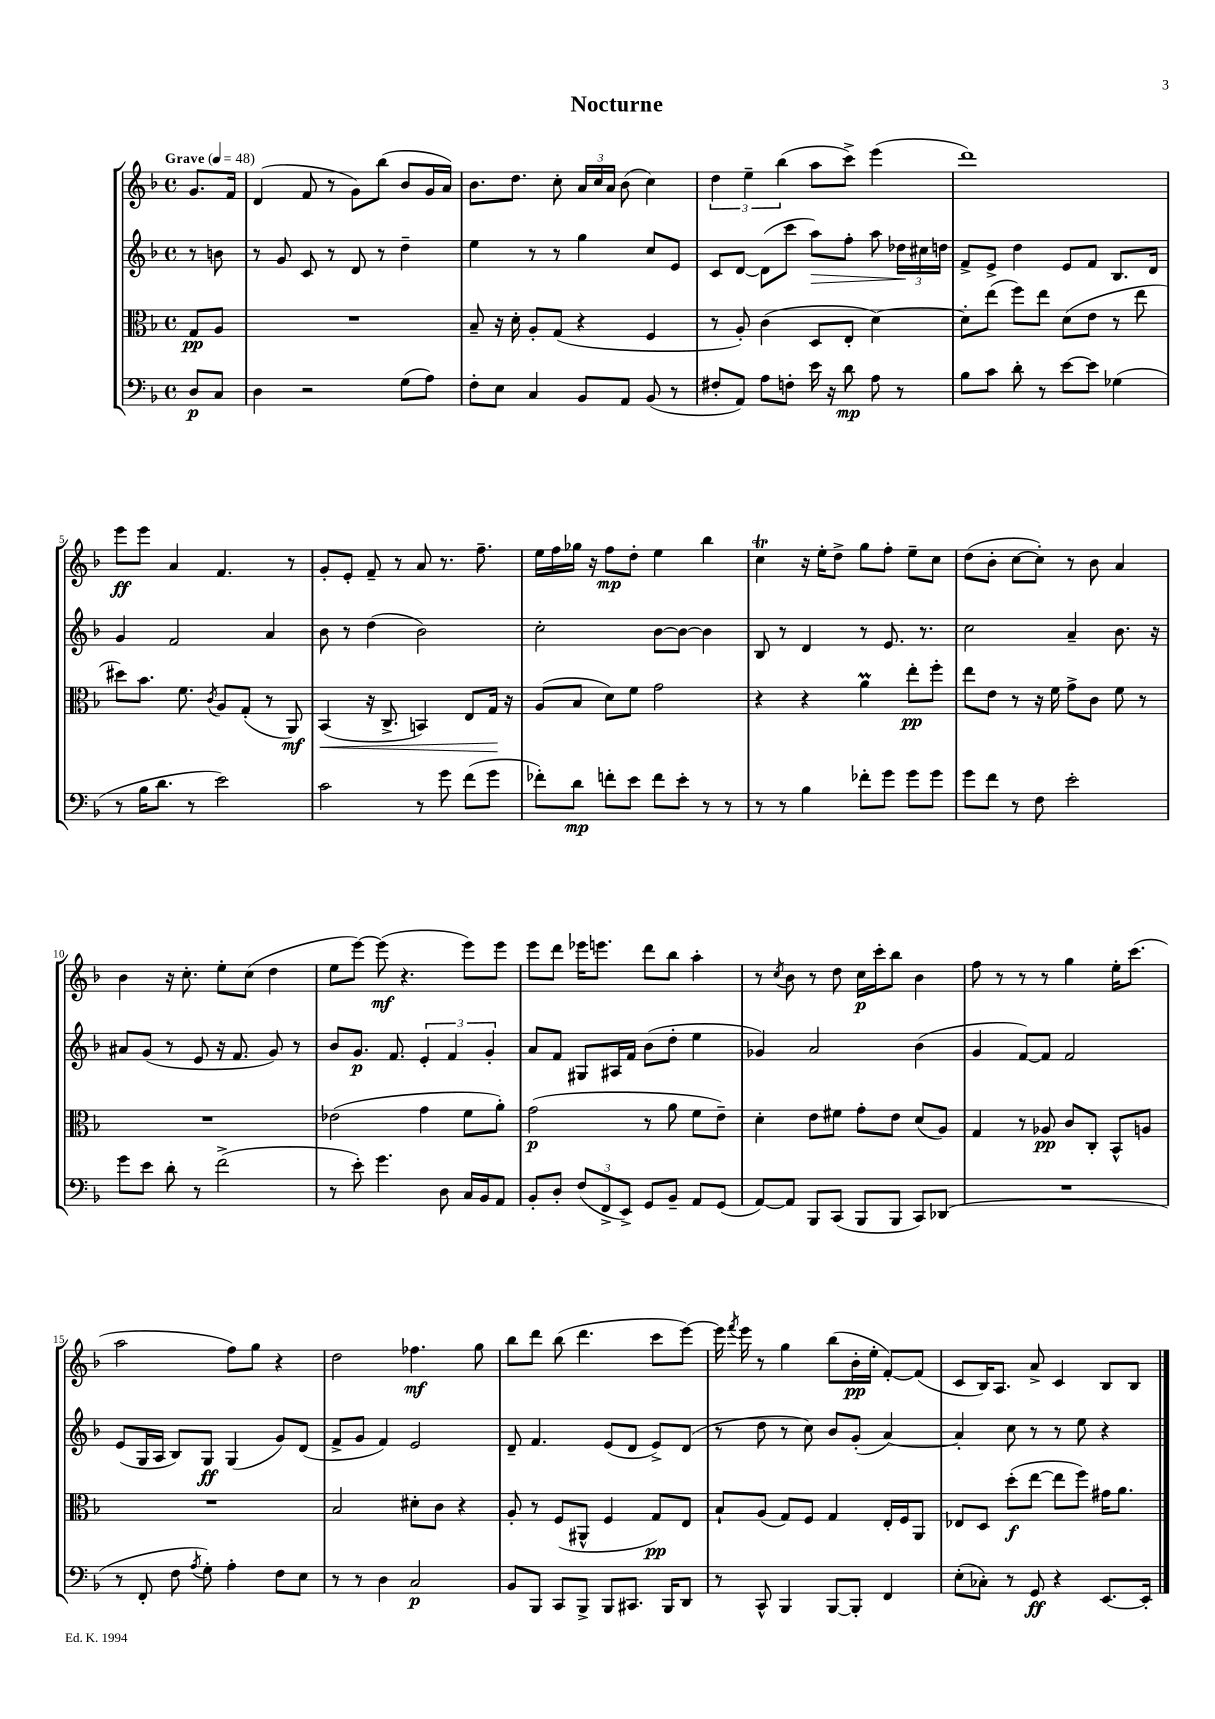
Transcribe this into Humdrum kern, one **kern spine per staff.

**kern	**dynam	**kern	**dynam	**kern	**dynam	**kern	**dynam
*part4	*part4	*part3	*part3	*part2	*part2	*part1	*part1
*staff4	*staff4	*staff3	*staff3	*staff2	*staff2	*staff1	*staff1
*clefF4	*	*clefC3	*	*clefG2	*	*clefG2	*
*k[b-]	*	*k[b-]	*	*k[b-]	*	*k[b-]	*
*M4/4	*	*M4/4	*	*M4/4	*	*M4/4	*
*met(c)	*	*met(c)	*	*met(c)	*	*met(c)	*
*MM48	*	*MM48	*	*MM48	*	*MM48	*
=	=	=	=	=	=	=	=
!	!	!	!	!	!	!LO:TX:a:B:t=Grave	!
8D/L	p	8G/L	pp	8r	.	8.g/L	.
8C/J	.	8A/J	.	8bn\	.	.	.
.	.	.	.	.	.	16f/Jk	.
=1	=1	=1	=1	=1	=1	=1	=1
4D\	.	1r	.	8r	.	(4d/	.
.	.	.	.	8g/	.	.	.
2r	.	.	.	8c/	.	8f/	.
.	.	.	.	8r	.	8r	.
.	.	.	.	8d/	.	8g\L)	.
.	.	.	.	8r	.	(8bb-\J	.
(8G\L	.	.	.	4dd~\	.	8b-/L	.
8A\J)	.	.	.	.	.	16g/L	.
.	.	.	.	.	.	16a/JJ)	.
=2	=2	=2	=2	=2	=2	=2	=2
8F'\L	.	8B-~/	.	4ee\	.	8.b-\L	.
8E\J	.	16r	.	.	.	.	.
.	.	16d'\	.	.	.	8.dd\J	.
4C/	.	8A'/L	.	8r	.	.	.
.	.	(8G/J	.	8r	.	8cc'\	.
8BB-/L	.	4r	.	4gg\	.	24a/LL	.
.	.	.	.	.	.	24cc/	.
.	.	.	.	.	.	24a/JJ	.
8AA/J	.	.	.	.	.	(8b-\	.
(8BB-/	.	4F/	.	8cc/L	.	4cc\)	.
8r	.	.	.	8e/J	.	.	.
=3	=3	=3	=3	=3	=3	=3	=3
8F#X'/L	.	8r	.	8c/L	.	6dd\	.
8AA/J)	.	8A'/)	.	[8d/J	.	.	.
.	.	.	.	.	.	6ee~\	.
8A\L	.	(4c\	.	(8d\L]	.	.	.
.	.	.	.	.	.	(6bb-\	.
8Fn'\J	.	.	.	8ccc\J	.	.	.
!	!	!	!	!	!LO:HP:b	!	!
16e\	.	8D/L	.	8aa\L)	>	8aa\L	.
16r	.	.	.	.	.	.	.
8d\	mp	8E'/J	.	8ff'\J	.	8ccc^\J)	.
8A\	.	[4d\)	.	8aa\	.	(4eee\	.
8r	.	.	.	24dd-X\LL	.	.	.
.	.	.	.	24cc#X\	]	.	.
.	.	.	.	24ddn\JJ	.	.	.
=4	=4	=4	=4	=4	=4	=4	=4
8B-\L	.	8d'\L]	.	8f^/L	.	1ddd)	.
8c\J	.	(8ee\J	.	8e^/J	.	.	.
8d'\	.	8ff\L)	.	4dd\	.	.	.
8r	.	8ee\J	.	.	.	.	.
[8e\L	.	(8d\L	.	8e/L	.	.	.
8e\J]	.	8e\J	.	8f/J	.	.	.
(4G-X\	.	8r	.	8.B-/L	.	.	.
.	.	8ee\	.	.	.	.	.
.	.	.	.	16d/Jk	.	.	.
!!LO:LB:g=z
=5	=5	=5	=5	=5	=5	=5	=5
8r	.	8dd#X\L)	.	4g/	.	8eee\L	ff
16B-\KL	.	8.b-\J	.	.	.	8eee\J	.
8.d\J	.	.	.	.	.	.	.
.	.	.	.	2f/	.	4a/	.
.	.	8.f\	.	.	.	.	.
8r	.	.	.	.	.	.	.
.	.	8qc/	.	.	.	.	.
2e\)	.	8A/L	.	.	.	4.f/	.
.	.	(8G'/J	.	.	.	.	.
.	.	8r	.	4a/	.	.	.
.	.	8AA/)	mf	.	.	8r	.
=6	=6	=6	=6	=6	=6	=6	=6
!	!	!	!LO:HP:b	!	!	!	!
2c\	.	(4BB-/	<	8b-\	.	8g'/L	.
.	.	.	.	8r	.	8e'/J	.
.	.	16r	.	(4dd\	.	8f~/	.
.	.	8.C^/	.	.	.	.	.
.	.	.	.	.	.	8r	.
8r	.	4BBn/)	.	2b-\)	.	8a/	.
8g\	.	.	.	.	.	8.r	.
(8f\L	.	8E/L	.	.	.	.	.
.	.	.	.	.	.	8.ff~\	.
8g\J	.	16G/Jk	.	.	.	.	.
.	.	16r	[	.	.	.	.
=7	=7	=7	=7	=7	=7	=7	=7
8f-X'\L)	.	(8A/L	.	2cc'\	.	16ee\LL	.
.	.	.	.	.	.	16ff\	.
8d\J	mp	8B-/J	.	.	.	16gg-X\JJ	.
.	.	.	.	.	.	16r	.
8fn'\L	.	8d\L)	.	.	.	8ff\L	mp
8e\J	.	8f\J	.	.	.	8dd'\J	.
8f\L	.	2g\	.	[8b-\L	.	4ee\	.
8e'\J	.	.	.	8b-\J_	.	.	.
8r	.	.	.	4b-\]	.	4bb-\	.
8r	.	.	.	.	.	.	.
=8	=8	=8	=8	=8	=8	=8	=8
8r	.	4r	.	8B-/	.	4ccT\	.
8r	.	.	.	8r	.	.	.
4B-\	.	4r	.	4d/	.	16r	.
.	.	.	.	.	.	16ee'\KL	.
.	.	.	.	.	.	8dd^\J	.
8f-X'\L	.	4am\	.	8r	.	8gg\L	.
8g\J	.	.	.	8.e/	.	8ff'\J	.
8g\L	.	8ee'\L	pp	.	.	8ee~\L	.
.	.	.	.	8.r	.	.	.
8g\J	.	8ff'\J	.	.	.	8cc\J	.
=9	=9	=9	=9	=9	=9	=9	=9
8g\L	.	8ee\L	.	2cc\	.	(8dd\L	.
8f\J	.	8e\J	.	.	.	8b-'\J	.
8r	.	8r	.	.	.	[8cc\L	.
8F\	.	16r	.	.	.	8cc'\J])	.
.	.	16f\	.	.	.	.	.
2e'\	.	8g^\L	.	4a~/	.	8r	.
.	.	8c\J	.	.	.	8b-\	.
.	.	8f\	.	8.b-\	.	4a/	.
.	.	8r	.	.	.	.	.
.	.	.	.	16r	.	.	.
!!LO:LB:g=z
=10	=10	=10	=10	=10	=10	=10	=10
8g\L	.	1r	.	8a#X/L	.	4b-\	.
8e\J	.	.	.	(8g/J	.	.	.
8d'\	.	.	.	8r	.	16r	.
.	.	.	.	.	.	8.cc'\	.
8r	.	.	.	8e/	.	.	.
(2f^\	.	.	.	16r	.	8ee'\L	.
.	.	.	.	8.f/	.	.	.
.	.	.	.	.	.	(8cc\J	.
.	.	.	.	8g/)	.	4dd\	.
.	.	.	.	8r	.	.	.
=11	=11	=11	=11	=11	=11	=11	=11
8r	.	(2e-X\	.	8b-/L	.	8ee\L	.
8e'\)	.	.	.	8.g/J	p	[8eee\J)	.
4.g\	.	.	.	.	.	(8eee\]	mf
.	.	.	.	8.f/	.	.	.
.	.	.	.	.	.	4.r	.
.	.	4g\	.	6e'/	.	.	.
8D\	.	.	.	.	.	.	.
.	.	.	.	6f/	.	.	.
16C/LL	.	8f\L	.	.	.	8eee\L)	.
16BB-/J	.	.	.	.	.	.	.
.	.	.	.	6g'/	.	.	.
8AA/J	.	8a'\J)	.	.	.	8eee\J	.
=12	=12	=12	=12	=12	=12	=12	=12
8BB-'/L	.	(2g\	p	8a/L	.	8eee\L	.
8D'/J	.	.	.	8f/J	.	8ddd\J	.
(12F/L	.	.	.	8G#X/L	.	16eee-X\KL	.
.	.	.	.	.	.	8.eeen\J	.
12FF^/	.	.	.	.	.	.	.
.	.	.	.	16A#X/L	.	.	.
12EE^/J)	.	.	.	.	.	.	.
.	.	.	.	16f/JJ	.	.	.
8GG/L	.	8r	.	(8b-\L	.	8ddd\L	.
8BB-~/J	.	8a\	.	8dd'\J	.	8bb-\J	.
8AA/L	.	8f\L	.	4ee\	.	4aa'\	.
(8GG/J	.	8e~\J)	.	.	.	.	.
=13	=13	=13	=13	=13	=13	=13	=13
[8AA/L)	.	4d'\	.	4g-X/)	.	8r	.
.	.	.	.	.	.	8qcc/	.
8AA/J]	.	.	.	.	.	8b-\	.
8BBB-/L	.	8e\L	.	2a/	.	8r	.
(8CC/J	.	8f#X\J	.	.	.	8dd\	.
8BBB-/L	.	8g'\L	.	.	.	16cc\LL	p
.	.	.	.	.	.	16ccc'\J	.
8BBB-/J	.	8e\J	.	.	.	8bb-\J	.
8CC/L)	.	(8d/L	.	(4b-\	.	4b-\	.
(8DD-X/J	.	8A/J)	.	.	.	.	.
=14	=14	=14	=14	=14	=14	=14	=14
1r	.	4G/	.	4g/	.	8ff\	.
.	.	.	.	.	.	8r	.
.	.	8r	.	[8f/L)	.	8r	.
.	.	8A-X/	pp	8f/J]	.	8r	.
.	.	8c/L	.	2f/	.	4gg\	.
.	.	8C'/J	.	.	.	.	.
.	.	8BB-^^/L	.	.	.	16ee'\KL	.
.	.	.	.	.	.	(8.ccc\J	.
.	.	8An/J	.	.	.	.	.
!!LO:LB:g=z
=15	=15	=15	=15	=15	=15	=15	=15
8r	.	1r	.	(8e/L	.	2aa\	.
8FF'/	.	.	.	16G/L	.	.	.
.	.	.	.	16A/JJ	.	.	.
8F\	.	.	.	8B-/L)	.	.	.
8qA/	.	.	.	.	.	.	.
8G'\)	.	.	.	8G/J	ff	.	.
4A'\	.	.	.	(4G/	.	8ff\L)	.
.	.	.	.	.	.	8gg\J	.
8F\L	.	.	.	8g/L)	.	4r	.
8E\J	.	.	.	(8d/J	.	.	.
=16	=16	=16	=16	=16	=16	=16	=16
8r	.	2B-/	.	8f^/L	.	2dd\	.
8r	.	.	.	8g/J	.	.	.
4D\	.	.	.	4f/)	.	.	.
2C/	p	8d#X'\L	.	2e/	.	4.ff-X\	mf
.	.	8c\J	.	.	.	.	.
.	.	4r	.	.	.	.	.
.	.	.	.	.	.	8gg\	.
=17	=17	=17	=17	=17	=17	=17	=17
8BB-/L	.	8A'/	.	8d~/	.	8bb-\L	.
8BBB-/J	.	8r	.	4.f/	.	8ddd\J	.
8CC/L	.	(8F/L	.	.	.	(8bb-\	.
8BBB-^/J	.	8AA#X^^/J	.	.	.	4.ddd\	.
8BBB-/L	.	4F/	.	(8e/L	.	.	.
8.CC#X/J	.	.	.	8d/J	.	.	.
.	.	8G/L)	pp	8e^/L)	.	8ccc\L	.
16BBB-/KL	.	.	.	.	.	.	.
8DD/J	.	8E/J	.	(8d/J	.	[8eee\J)	.
=18	=18	=18	=18	=18	=18	=18	=18
8r	.	8B-`/L	.	8r	.	16eee\]	.
.	.	.	.	.	.	8qfff/	.
.	.	.	.	.	.	16eee\	.
8CC^^/	.	(8A/J	.	8dd\	.	8r	.
4BBB-/	.	8G/L)	.	8r	.	4gg\	.
.	.	8F/J	.	8cc\)	.	.	.
[8BBB-/L	.	4G/	.	8b-/L	.	(8bb-\L	.
8BBB-'/J]	.	.	.	(8g'/J	.	16b-'\L	pp
.	.	.	.	.	.	16ee'\JJ	.
4FF/	.	16E'/LL	.	[4a/)	.	[8f'/L)	.
.	.	16F/J	.	.	.	.	.
.	.	8AA/J	.	.	.	(8f/J]	.
=19	=19	=19	=19	=19	=19	=19	=19
(8E'\L	.	8E-X/L	.	4a'/]	.	8c/L	.
8C-X'\J)	.	8D/J	.	.	.	16B-/K)	.
.	.	.	.	.	.	8.A/J	.
8r	.	(8dd'\L	f	8cc\	.	.	.
8GG/	ff	[8ee\J	.	8r	.	8a^/	.
4r	.	8ee\L]	.	8r	.	4c/	.
.	.	8ff\J)	.	8ee\	.	.	.
[8.EE/L	.	16g#X\KL	.	4r	.	8B-/L	.
.	.	8.a\J	.	.	.	.	.
.	.	.	.	.	.	8B-/J	.
16EE'/Jk]	.	.	.	.	.	.	.
==	==	==	==	==	==	==	==
*-	*-	*-	*-	*-	*-	*-	*-
